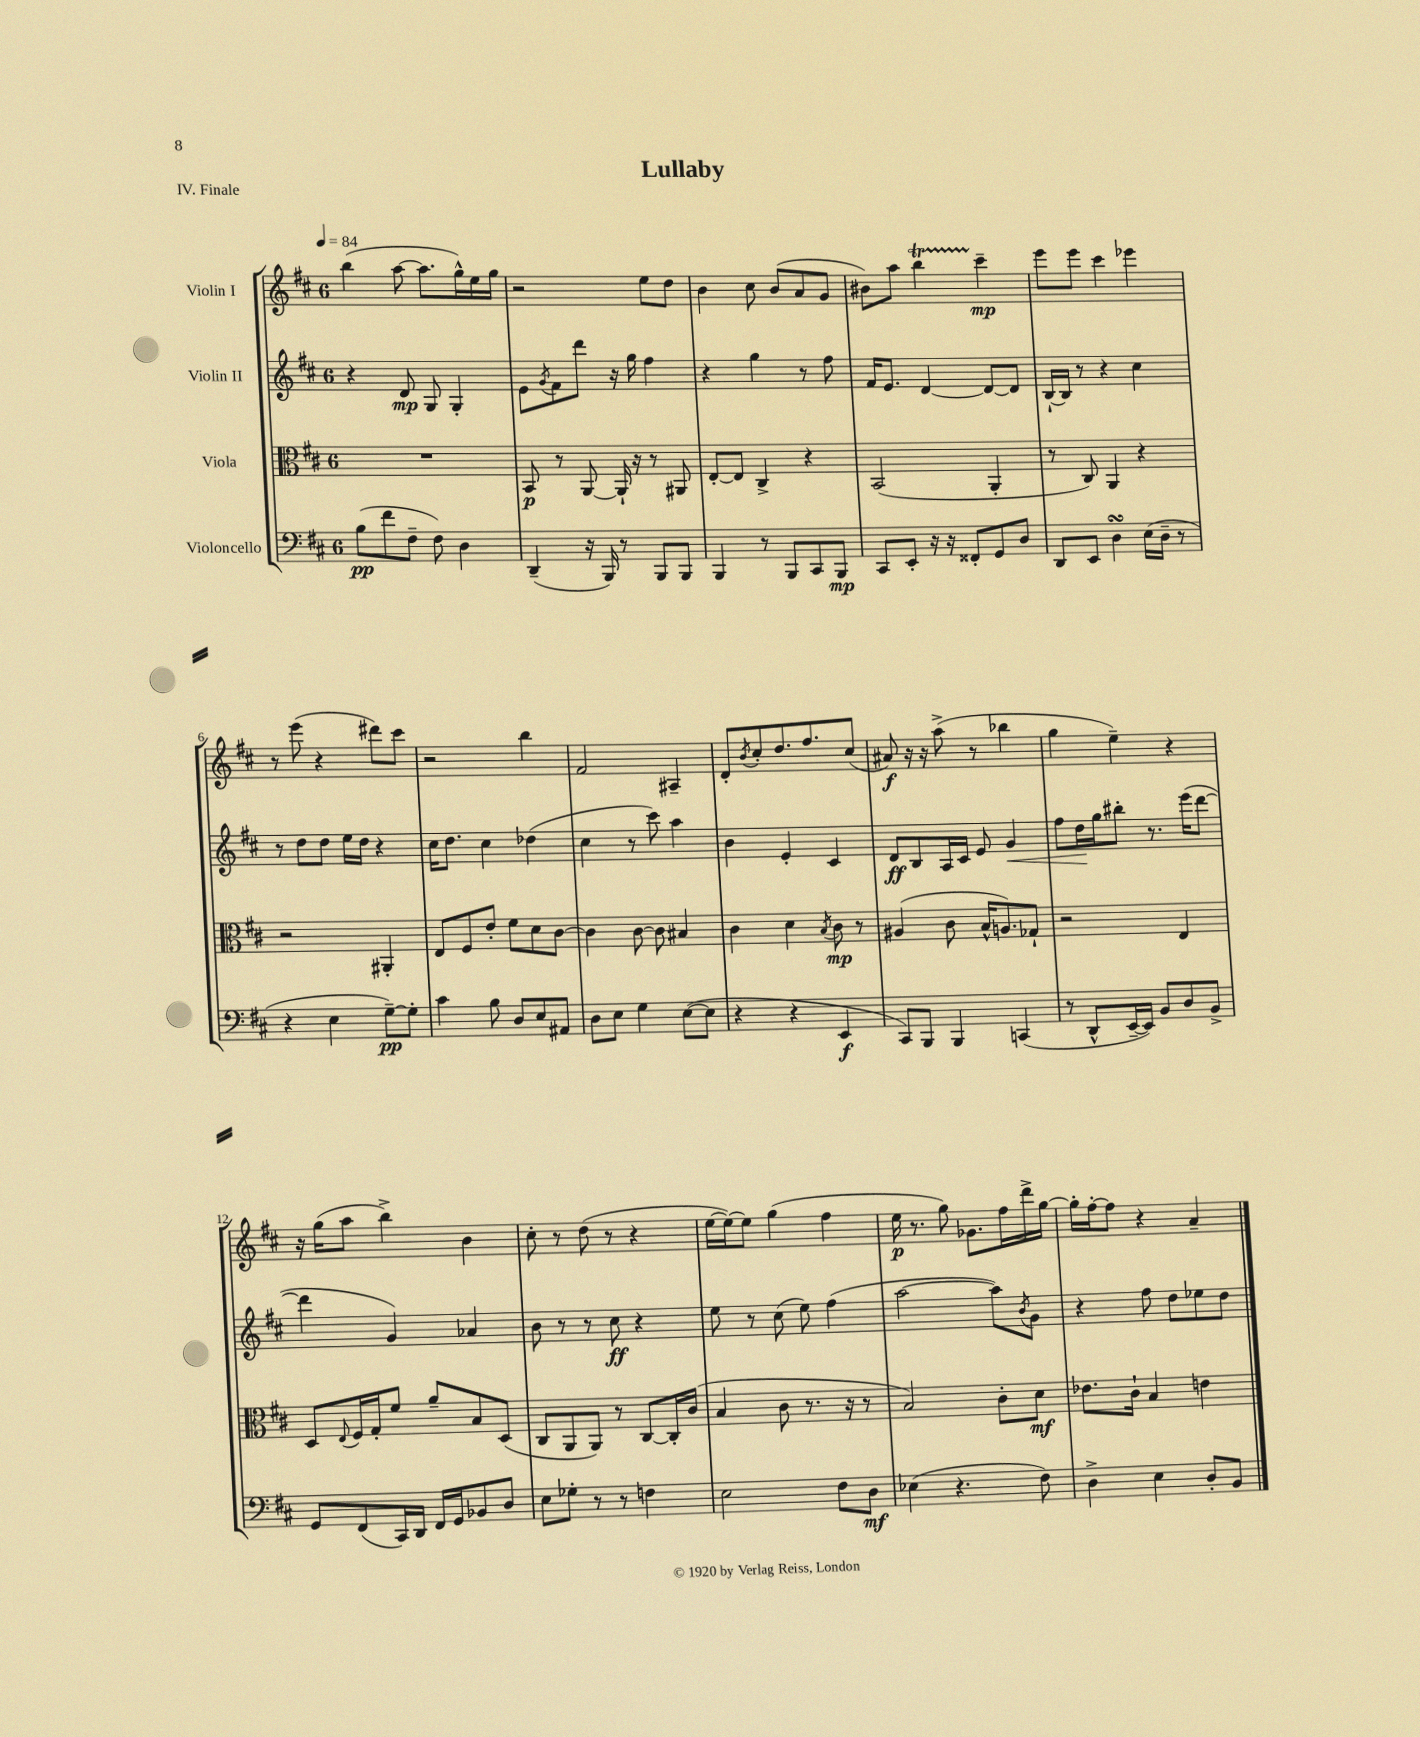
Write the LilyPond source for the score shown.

\header { title = "Lullaby" piece = "IV. Finale" }
<<
\new StaffGroup <<
\new Staff = "s0" \with { instrumentName = "Violin I" } {
    \clef treble \key d \major \once \override Staff.TimeSignature.style = #'single-digit \time 6/8 \tempo 4 = 84
    b''4( a''8~ a''8. g''16-^) e''16 g''16 |
    r2 e''8 d''8 |
    b'4 cis''8 b'8( a'8 g'8 |
    bis'8) a''8 b''4\startTrillSpan cis'''4--\stopTrillSpan\mp |
    e'''8 e'''8 cis'''4 ees'''4 |
    r8 e'''8( r4 dis'''8) cis'''8 |
    r2 b''4 |
    fis'2 ais4-- |
    d'8-. \acciaccatura { b'8 } cis''8-. d''8. fis''8. cis''8( |
    ais'8\f) r16 r16 a''8->( r8 bes''4 |
    g''4 e''4--) r4 |
    r16 g''16( a''8 b''4->) b'4 |
    cis''8-. r8 d''8( r8 r4 |
    e''16~ e''16~) e''8 g''4( fis''4 |
    e''16\p r8. g''8) ges'8. fis''16 d'''16-> g''16~ |
    g''16-. fis''16~-. fis''8 r4 a'4-- \bar "|." |
}
\new Staff = "s1" \with { instrumentName = "Violin II" } {
    \clef treble \key d \major \once \override Staff.TimeSignature.style = #'single-digit \time 6/8
    r4 d'8\mp g8 g4-. |
    e'8 \acciaccatura { g'8 } fis'8 d'''8 r16 g''16 fis''4 |
    r4 g''4 r8 fis''8 |
    fis'16 e'8. d'4~ d'8~ d'8 |
    b16~-! b16 r8 r4 cis''4 |
    r8 d''8 d''8 e''16 d''16 r4 |
    cis''16 d''8. cis''4 des''4( |
    cis''4 r8 cis'''8) a''4 |
    b'4 e'4-. cis'4 |
    d'8\ff b8 a16 cis'16 e'8 g'4\< |
    fis''8 d''16\! g''16 bis''8-. r8. e'''16( d'''8~ |
    d'''4 g'4) aes'4 |
    b'8 r8 r8 cis''8\ff r4 |
    e''8 r8 cis''8( e''8) fis''4( |
    a''2~ a''8) \acciaccatura { b'8 } g'8 |
    r4 fis''8 d''8 ees''8 d''8 \bar "|." |
}
\new Staff = "s2" \with { instrumentName = "Viola" } {
    \clef alto \key d \major \once \override Staff.TimeSignature.style = #'single-digit \time 6/8
    R2. |
    b,8\p r8 a,8~ a,16-! r16 r8 ais,8 |
    e8~-. e8 cis4-> r4 |
    b,2( a,4-. |
    r8 cis8) a,4 r4 |
    r2 ais,4-. |
    e8 fis8 e'8-. fis'8 d'8 cis'8~ |
    cis'4 cis'8~ cis'8 bis4 |
    cis'4 d'4 \acciaccatura { b8 } cis'8\mp r8 |
    ais4( cis'8 b16-^ a8.) ges8-! |
    r2 e4 |
    d8 \appoggiatura { e8 } fis16 g16-. fis'8 a'8-- b8 d8( |
    cis8 a,8 a,8) r8 cis8~ cis16-. cis'16( |
    b4 cis'8 r8. r16 r8 |
    b2) cis'8-. d'8\mf |
    ees'8. cis'16-! b4 e'4 \bar "|." |
}
\new Staff = "s3" \with { instrumentName = "Violoncello" } {
    \clef bass \key d \major \once \override Staff.TimeSignature.style = #'single-digit \time 6/8
    b8\pp( fis'8 fis8-- fis8) d4 |
    d,4--( r16 b,,16) r8 b,,8 b,,8 |
    b,,4 r8 b,,8 cis,8 b,,8\mp |
    cis,8 e,8-. r16 r16 fisis,8-. g,8 d8 |
    d,8 e,8 d4\turn e16( d16-- r8 |
    r4 e4 g8~--\pp) g8-. |
    cis'4 b8 d8 e8 ais,8 |
    d8 e8 g4 e8~( e8 |
    r4 r4 e,4\f |
    cis,8) b,,8 b,,4 c,4( |
    r8 d,8-^ e,16~-- e,16) b,8 d8 b,8-> |
    g,8 fis,8( cis,16) d,16 fis,16 g,16 bes,8 d8 |
    e8 ges8-. r8 r8 f4 |
    e2 fis8 d8\mf |
    ees4( r4. fis8) |
    d4-> e4 d8-. b,8 \bar "|." |
}
>>
>>
